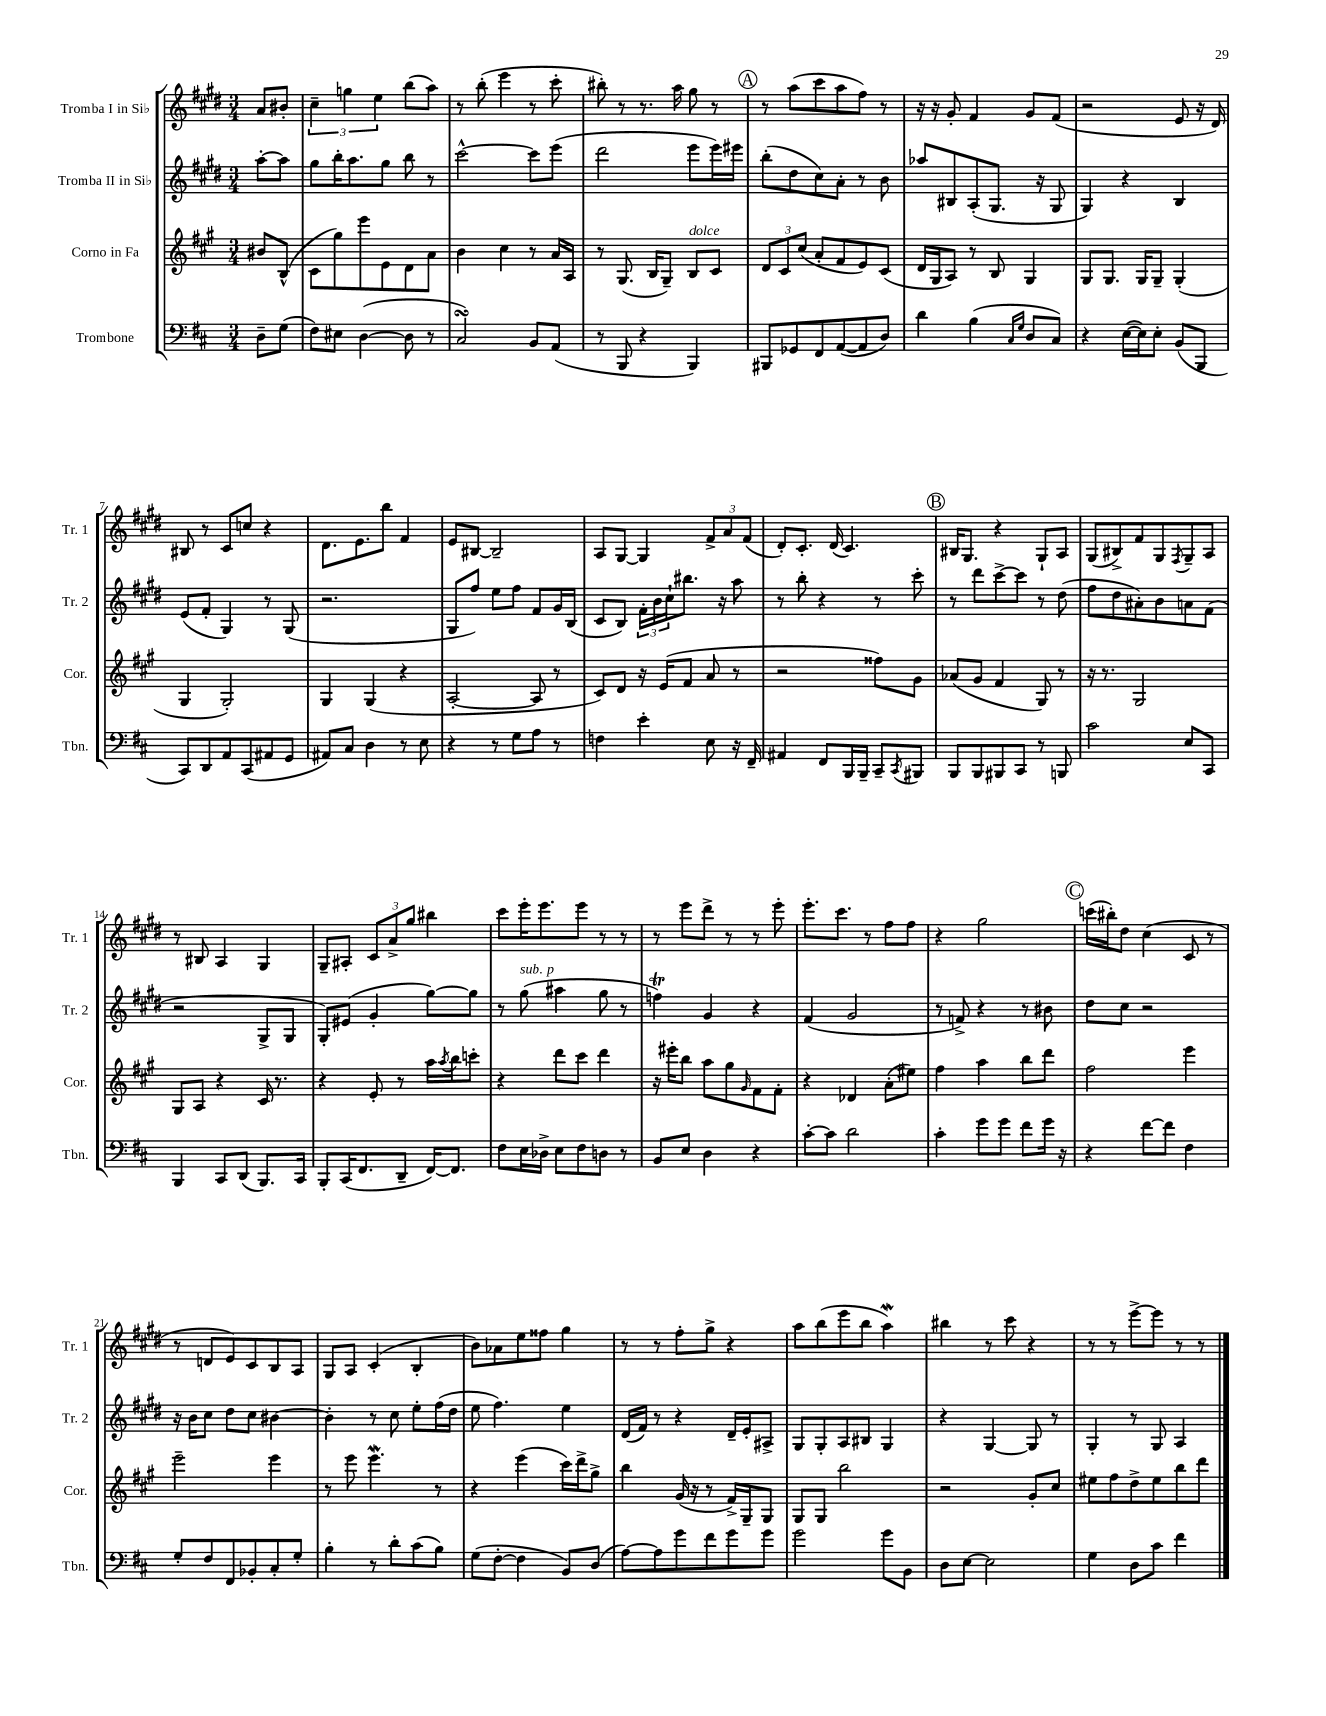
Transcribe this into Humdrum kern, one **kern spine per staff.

**kern	**kern	**kern	**kern
*part4	*part3	*part2	*part1
*staff4	*staff3	*staff2	*staff1
*I"Trombone	*I"Corno in Fa	*I"Tromba II in Si♭	*I"Tromba I in Si♭
*I'Tbn.	*I'Cor.	*I'Tr. 2	*I'Tr. 1
*clefF4	*clefG2	*clefG2	*clefG2
*k[f#c#]	*k[f#c#g#]	*k[f#c#g#d#]	*k[f#c#g#d#]
*M3/4	*M3/4	*M3/4	*M3/4
=	=	=	=
8D~\L	8b#X/L	[8aa'\L	8a/L
(8G\J	(8B^^/J	8aa\J]	8b#X'/J
=1	=1	=1	=1
8F#\L)	8c#\L	8gg#\L	6cc#~\
8E#X\J	8gg#\)	16bb'\K	.
.	.	.	6ggn\
.	.	8.aa\	.
([4D\	8eee\	.	.
.	.	.	6ee\
.	8e\	8gg#\J	.
8D\]	8d\	8bb\	(8bb\L
8r	8a\J	8r	8aa\J)
=2	=2	=2	=2
2C#sSsS/)	4b\	[2ccc#^^\	8r
.	.	.	(8bb'\
.	4cc#\	.	4eee\
8BB/L	8r	8ccc#\L]	8r
(8AA/J	16a/LL	(8eee\J	8ccc#'\
.	16A/JJ	.	.
=3	=3	=3	=3
8r	8r	2ddd#\	8bb#X'\)
8BBB/	(8.G#/	.	8r
4r	.	.	8.r
.	16B/KL	.	.
.	8G#~/J)	.	.
.	.	.	16aa\
!	!LO:TX:a:i:t=dolce	!	!
4BBB/)	8B/L	8eee\L	8gg#\
.	8c#/J	16eee\L)	8r
.	.	16eee#X\JJ	.
!!LO:REH:place=s1:t=A
=4	=4	=4	=4
8BBB#X/L	12d/L	(8bb'\L	8r
.	12c#/	.	.
8GG-X/	.	8dd#\	(8aa\L
.	(12cc#/J	.	.
8FF#/	8a'/L	8cc#\)	8ccc#\
([8AA/	8f#/	8a'\J	8aa\
8AA/]	8e/)	8r	8ff#\J)
8D/J)	(8c#/J	8b\	8r
=5	=5	=5	=5
4d\	16d/LL	8aa-X/L	16r
.	16G#/J	.	16r
.	8A/J)	8B#X/	8g#'/
(4B\	8r	(8A'/	4f#/
.	8B/	8.G#/J	.
16qqC#/LL	.	.	.
16qqG/JJ	.	.	.
8D/L	4G#/	.	8g#/L
.	.	16r	.
8C#/J)	.	8G#/	(8f#/J
=6	=6	=6	=6
4r	8G#/L	4G#/)	2r
.	8.G#/J	.	.
([16E\LL	.	4r	.
16E\J])	16G#/KL	.	.
8E'\J	8G#~/J	.	.
(8BB/L	(4G#'/	4B/	8e/
8BBB/J	.	.	16r
.	.	.	16d#/)
!!LO:LB:g=z
=7	=7	=7	=7
8CC#/L)	4G#/	(8e/L	8B#X/
8DD/	.	8f#'/J	8r
8AA/	2G#'/)	4G#/)	8c#/L
(8CC#/	.	.	8ccn/J
8AA#X/	.	8r	4r
8GG/J	.	(8G#/	.
=8	=8	=8	=8
8AA#X/L)	4G#/	2.r	8.d#\L
8C#/J	.	.	.
.	.	.	8.e\
4D\	(4G#/	.	.
.	.	.	8bb\J
8r	4r	.	4f#/
8E\	.	.	.
=9	=9	=9	=9
4r	[2A'/	8G#/L	8e/L
.	.	8ff#/J)	[8B#X/J
8r	.	8ee\L	2B#~/]
8G\L	.	8ff#\J	.
8A\J	8A/]	8f#/L	.
8r	8r	16g#/L	.
.	.	(16B/JJ	.
=10	=10	=10	=10
4Fn\	8c#/L)	8c#/L	8A/L
.	8d/J	8B/J)	[8G#/J
4e'\	16r	24f#'\LL	4G#/]
.	.	24b\	.
.	(16e/KL	.	.
.	.	24cc#`\J	.
.	8f#/J	8.bb#X\J	.
8E\	8a/	.	12f#^/L
.	.	16r	.
.	.	.	12a/
16r	8r	8aa\	.
.	.	.	(12f#/J
16FF#~/	.	.	.
=11	=11	=11	=11
4AA#X/	2r	8r	8d#'/L)
.	.	8bb'\	8.c#'/J
8FF#/L	.	4r	.
.	.	.	(16d#/
16BBB/L	.	.	4.c#/)
16BBB~/JJ	.	.	.
8CC#~/L	8ff##X\L)	8r	.
8qCC#/	.	.	.
8BBB#X/J	8g#\J	8ccc#'\	.
!!LO:REH:place=s1:t=B
=12	=12	=12	=12
8BBB/L	(8a-X/L	8r	16B#X/KL
.	.	.	8.G#/J
8BBB/	8g#/J	8ddd#\L	.
8BBB#X/	4f#/	[8ccc#^\	4r
8CC#/J	.	8ccc#\J]	.
8r	8G#/)	8r	8G#`/L
8BBBn/	8r	(8dd#\	8A/J
=13	=13	=13	=13
2c#\	16r	8ff#\L	(8G#/L
.	8.r	.	.
.	.	8dd#\	8B#X^/)
.	2G#/	8a#X'\)	8f#/
.	.	8b\	8G#/
.	.	.	8qF#/
8E/L	.	8an\	8G#~/
8CC#/J	.	(8f#\J	8A/J
!!LO:LB:g=z
=14	=14	=14	=14
4BBB/	8G#/L	2r	8r
.	8A/J	.	8B#X/
8CC#/L	4r	.	4A/
(8DD/J	.	.	.
8.BBB/L)	16c#/	8G#^/L	4G#/
.	8.r	.	.
.	.	8G#/J	.
16CC#/Jk	.	.	.
=15	=15	=15	=15
8BBB'/L	4r	8G#'/L)	8G#~/L
(16CC#/K	.	(8e#X/J	8A#X'/J
8.FF#/	.	.	.
.	8e'/	4g#'/	12c#/L
.	.	.	12a^/
8DD~/J	8r	.	.
.	.	.	12gg#/J
[16FF#/KL)	16aa\LL	[8gg#\L)	4bb#X\
.	8qaa/	.	.
8.FF#/J]	16bb\J	.	.
.	8cccn'\J	8gg#\J]	.
=16	=16	=16	=16
8F#\L	4r	8r	8ccc#\L
!	!	!LO:TX:a:i:t=sub. p	!
16E\L	.	(8gg#\	16eee'\K
16D-X^\JJ	.	.	8.eee\
8E\L	8ddd\L	4aa#X\	.
8F#\	8ccc#\J	.	8eee\J
8Dn\J	4ddd\	8gg#\	8r
8r	.	8r	8r
=17	=17	=17	=17
8BB/L	16r	4ffnT\)	8r
.	16eee#X'\KL	.	.
8E/J	8bb\J	.	8eee\L
4D\	8aa\L	4g#/	8ddd#^\J
.	8gg#\	.	8r
.	16qqg#/	.	.
4r	8f#\	4r	8r
.	8f#'\J	.	8eee'\
=18	=18	=18	=18
[8c#'\L	4r	(4f#/	8.eee'\L
8c#\J]	.	.	.
.	.	.	8.ccc#\J
2d\	4d-X/	2g#/	.
.	.	.	8r
.	(8a'\L	.	8ff#\L
.	8ee#X\J)	.	8ff#\J
=19	=19	=19	=19
4c#'\	4ff#\	8r	4r
.	.	8fn^/)	.
8g\L	4aa\	4r	2gg#\
8g\J	.	.	.
8f#\L	8bb\L	8r	.
16g\Jk	8ddd\J	8b#X\	.
16r	.	.	.
!!LO:REH:place=s1:t=C
=20	=20	=20	=20
4r	2ff#\	8dd#\L	(16cccn\LL
.	.	.	16bb#X'\J)
.	.	8cc#\J	8dd#\J
[8f#\L	.	2r	(4cc#\
8f#\J]	.	.	.
4F#\	4eee\	.	8c#/
.	.	.	8r
!!LO:LB:g=z
=21	=21	=21	=21
8G'/L	2eee~\	16r	8r
.	.	16b\KL	.
8F#/	.	8cc#\J	8dn/L
8FF#/	.	8dd#\L	8e/)
8BB-X'/	.	8cc#\J	8c#/
8C#'/	4eee\	[4b#X\	8B/
8G'/J	.	.	8A/J
=22	=22	=22	=22
4B'\	8r	4b#'\]	8G#/L
.	8eee\	.	8A/J
8r	4.eeeW\	8r	(4c#'/
8d'\L	.	8cc#\	.
(8c#\	.	8ee'\L	4B'/
8B\J)	8r	(16ff#\L	.
.	.	16dd#\JJ	.
=23	=23	=23	=23
(8G\L	4r	8ee\	8b\L)
[8F#'\J	.	4.ff#\)	8a-X\
4F#\]	(4eee\	.	8ee\
.	.	.	8ff##X\J
8BB/L)	16ccc#\LL)	4ee\	4gg#\
.	16ddd^\J	.	.
(8D/J	8gg#^\J	.	.
=24	=24	=24	=24
[8A\L)	4bb\	(16d#/LL	8r
.	.	16f#/JJ)	.
8A\]	.	8r	8r
8g\	(16g#/	4r	8ff#'\L
.	16r	.	.
8f#\	8r	.	8gg#^\J
8g\	16f#^/LL)	16d#~/LL	4r
.	16G#~/J	16e'/J	.
8g\J	8G#/J	8A#X^/J	.
=25	=25	=25	=25
2g\	8G#/L	8G#/L	8aa\L
.	8G#/J	8G#'/	(8bb\
.	2bb\	8A/	8eee\
.	.	8B#X/J	8bb\J
8g\L	.	4G#/	4aaw\)
8BB\J	.	.	.
=26	=26	=26	=26
8D\L	2r	4r	4bb#X\
[8E\J	.	.	.
2E\]	.	[4G#/	8r
.	.	.	8ccc#\
.	8g#'/L	8G#/]	4r
.	8cc#/J	8r	.
=27	=27	=27	=27
4G\	8ee#X\L	4G#'/	8r
.	8ff#\	.	8r
8D\L	8dd^\	8r	[8eee^\L
8c#\J	8ee#\	8G#/	8eee\J]
4f#\	8bb\	4A/	8r
.	8ddd\J	.	8r
==	==	==	==
*-	*-	*-	*-
